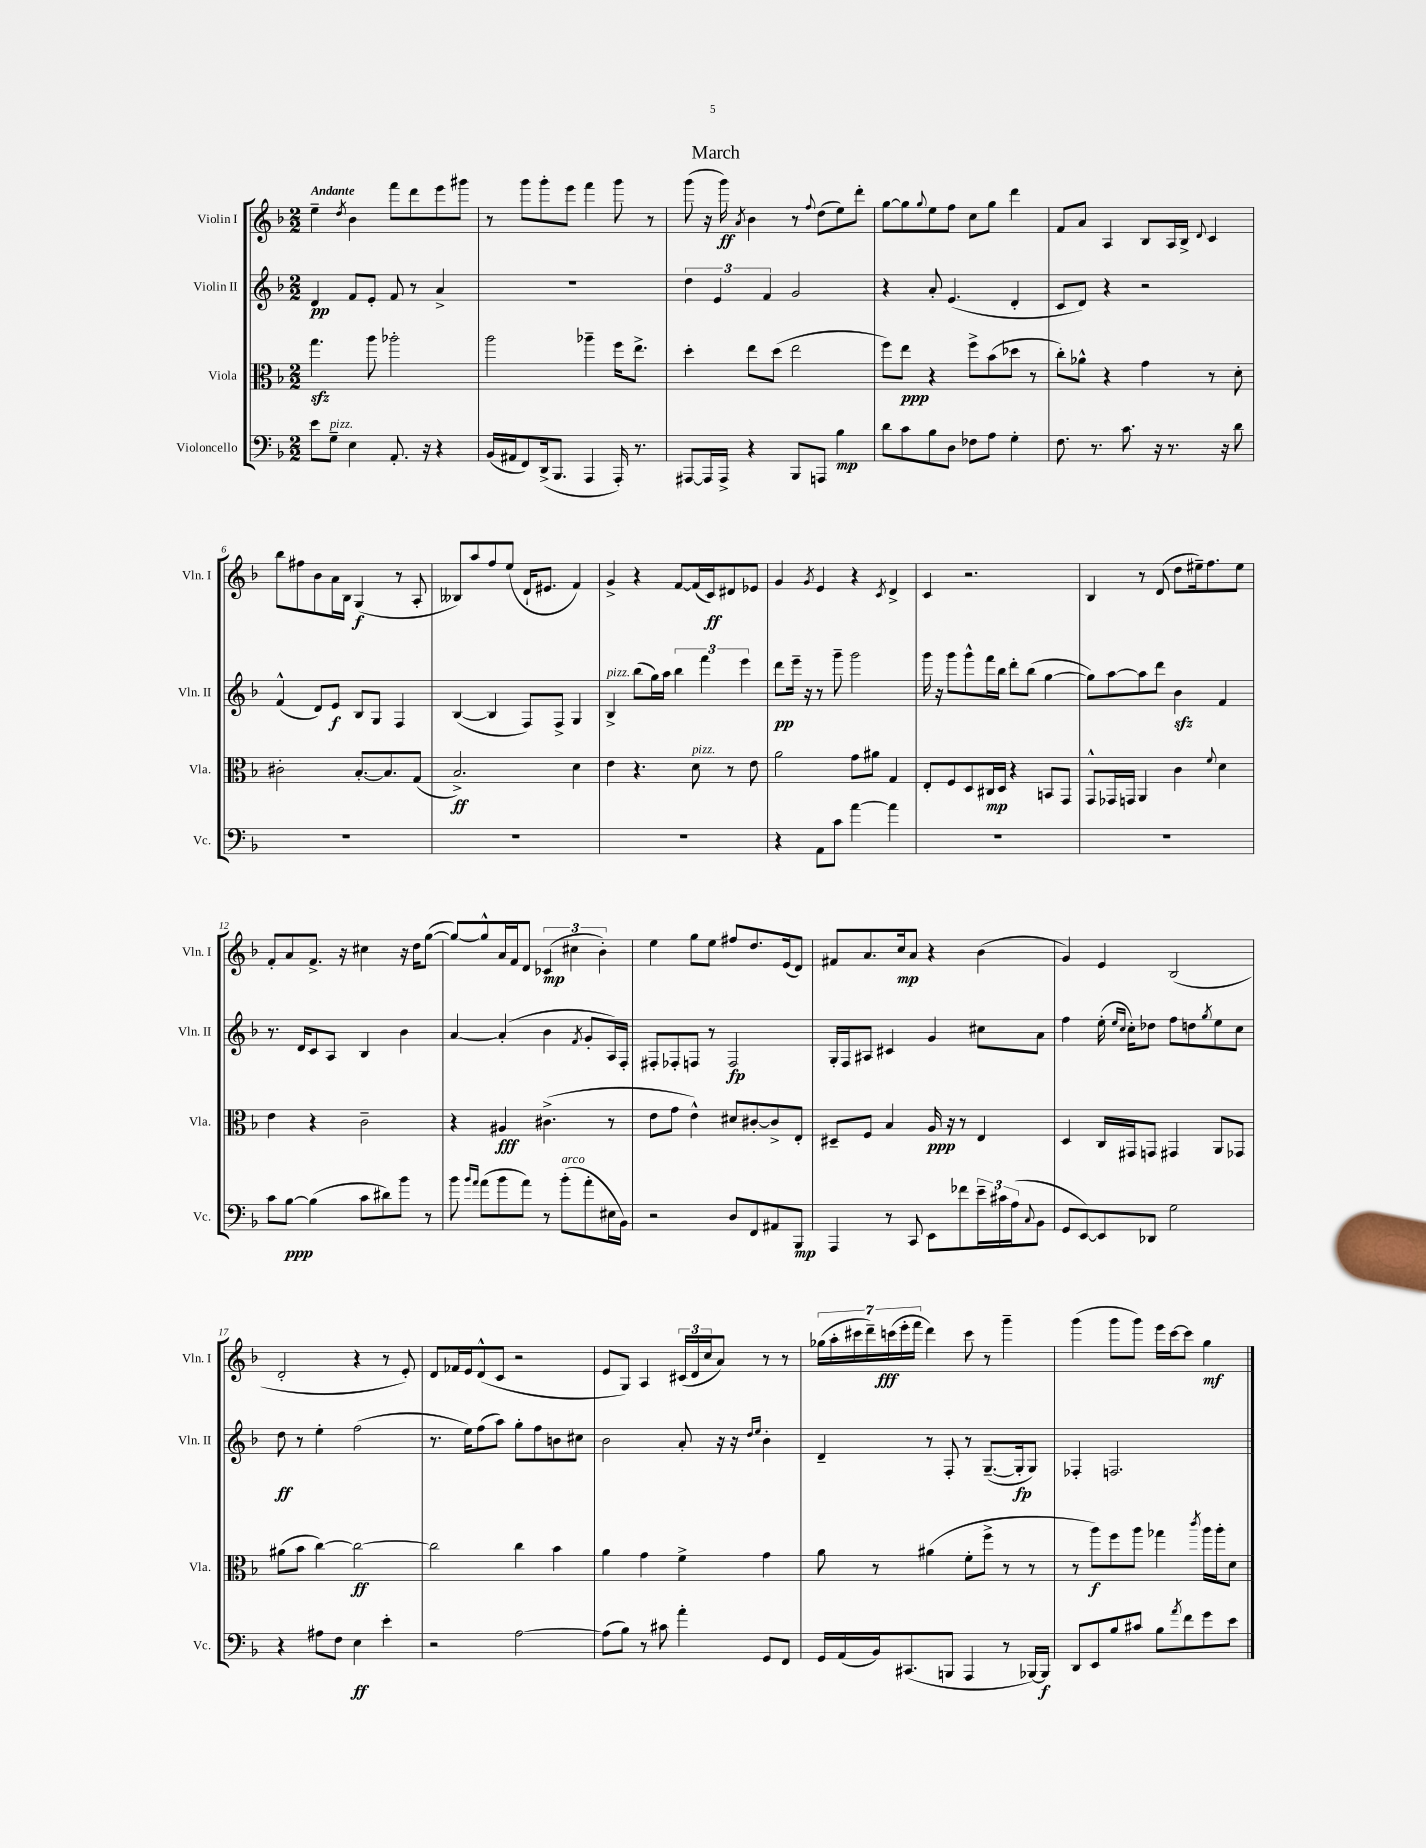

**kern	**kern	**kern	**kern
*staff4	*staff3	*staff2	*staff1
*clefF4	*clefC3	*clefG2	*clefG2
*k[b-]	*k[b-]	*k[b-]	*k[b-]
*M2/2	*M2/2	*M2/2	*M2/2
8e	4.gg	4d	4ee~
8G~	.	.	.
.	.	.	8qdd
4E	.	8f	4b-
.	8aa	8e'	.
8.AA'	2aa-'	8f	8fff
.	.	8r	8ddd
16r	.	.	.
4r	.	4a^	8eee
.	.	.	8ggg#
=	=	=	=
(16BB-	2aa	1r	8r
16AA#	.	.	.
8FF)	.	.	8ggg
(16DD^	.	.	8ggg'
8.BBB-	.	.	.
.	.	.	8eee
4AAA	4aa-~	.	4fff
16AAA')	16ff	.	8ggg
8.r	8.ee^	.	.
.	.	.	8r
=	=	=	=
[8AAA#	4dd'	6dd	(8ggg
16AAA#]	.	.	16r
.	.	6e	.
16AAA#^	.	.	16ggg)
.	.	.	8qa
4r	8ee	.	4b-
.	.	6f	.
.	(8dd	.	.
8BBB-	2ee	2g	8r
.	.	.	8qqff
8AAA	.	.	(8dd
4B-	.	.	8ee)
.	.	.	8ddd'
=	=	=	=
8d	8ff)	4r	[8gg
8c	8ee	.	8gg]
.	.	.	8qqgg
8B-	4r	8a'	8ee
8D	.	(4.e	8ff
8F-	8ff^	.	8cc
8A	(8b-	.	8gg
4G'	8dd-	4d'	4ddd
.	8r	.	.
=	=	=	=
8.F	8cc')	8c	8f
.	8a-^^	8d)	8a
8.r	.	.	.
.	4r	4r	4A
8.c	.	.	.
.	4g	2r	8B-
16r	.	.	.
8.r	.	.	16A
.	.	.	16B-^
.	.	.	8qqd
.	8r	.	4c
16r	.	.	.
8d	8d'	.	.
=	=	=	=
1r	2c#'	(4f^^	8bb-
.	.	.	8ff#
.	.	8d)	8b-
.	.	8e	16a
.	.	.	16B-
.	[8.B-'	8B-	(4G
.	.	8G	.
.	8.B-]	.	.
.	.	4F	8r
.	(8G	.	8A'
=	=	=	=
1r	2.B-^)	([4B-	8B--)
.	.	.	8aa
.	.	4B-]	8ff
.	.	.	(8ee
.	.	8F)	16d`
.	.	.	8.e#
.	.	8F^	.
.	4d	4G	4f)
=	=	=	=
1r	4e	4B-^	4g^
.	4.r	(8bb-	4r
.	.	16gg)	.
.	.	16aa	.
.	.	6bb-	[8f
.	8d	.	(16f]
.	.	6fff	.
.	.	.	16c)
.	8r	.	8d#
.	.	6eee	.
.	8e	.	8e-
=	=	=	=
4r	2a	8ddd	4g
.	.	16eee~	.
.	.	16r	.
.	.	.	8qg
8AA	.	8r	4e
8c	.	8ggg~	.
[4a	8g	2ggg	4r
.	8a#	.	.
.	.	.	8qc
4a]	4G	.	4d^
=	=	=	=
1r	8E'	16ggg	4c
.	.	16r	.
.	8F	8ggg	.
.	8D	8ggg^^	2.r
.	16C#	16fff	.
.	16D	16bb-	.
.	4r	8ddd'	.
.	.	(8bb-	.
.	8BB	[4gg	.
.	8GG	.	.
=	=	=	=
1r	8GG^^	8gg])	4B-
.	16GG-	[8aa	.
.	16GG	.	.
.	4AA	8aa]	8r
.	.	8ddd	(8d
.	4c	4b-	8dd
.	.	.	16ee#~)
.	.	.	8.ff
.	8qqf	.	.
.	4d	4f	.
.	.	.	8ee#
=	=	=	=
8c	4e	8.r	8f'
[8B-	.	.	8a
.	.	16d	.
(4B-]	4r	8c	8.f^
.	.	8A	.
.	.	.	16r
8c	2c~	4B-	4cc#
8d#)	.	.	.
8b-	.	4b-	16r
.	.	.	16dd
8r	.	.	([8gg
=	=	=	=
8b-	4r	[4a	8gg_)
16qqb-	.	.	.
16qqa	.	.	.
(8a	.	.	8gg^^]
8b-	4A#	(4a']	16a
.	.	.	16f
8a)	.	.	8d
8r	(4.c#^	4b-	(6c-
(8b-'	.	.	.
.	.	.	6cc#
.	.	8qf	.
8a'	.	8g'	.
.	.	.	6b-')
16E#	8r	16A)	.
16BB-)	.	16F'	.
=	=	=	=
2r	8e	8F#'	4ee
.	8g	8F-'	.
.	4e^^)	8F	8gg
.	.	8r	8ee
8D	8d#	2F	8ff#
8FF	[8c#'	.	8.dd
8AA#	8c#^]	.	.
.	.	.	(16e
8BBB-	8E'	.	8d)
=	=	=	=
4AAA	8D#~	16G'	8f#
.	.	16F	.
.	8F	8A#	8.a
8r	4B-	4c#	.
.	.	.	16cc
8CC	.	.	8a
8EE	16A	4g	4r
.	16r	.	.
8f-	8r	.	.
24e~	4E	8cc#	(4b-
24c#	.	.	.
(24A	.	.	.
8qqC	.	.	.
8BB-	.	8a	.
=	=	=	=
8GG	4D	4ff	4g)
[8EE)	.	.	.
8EE]	16C	(16ee'	4e
.	.	16qqee	.
.	.	16qqcc	.
.	16GG#	16cc')	.
8DD-	8GG	8dd-	.
2G	4GG#	8ff	(2B-
.	.	8dd	.
.	.	8qgg	.
.	8AA	8ee	.
.	8GG-	8cc	.
=	=	=	=
4r	(8a#	8dd	2d'
.	8b-	8r	.
8A#	[4cc)	4ee'	.
8F	.	.	.
4E	2cc_	(2ff	4r
4e'	.	.	8r
.	.	.	8e')
=	=	=	=
2r	2cc]	8.r	8d
.	.	.	16f-
.	.	16ee)	16e
.	.	(8ff	(8d^^
.	.	8aa)	8c
[2A	4cc	8gg'	2r
.	.	8ff	.
.	4b-	8b	.
.	.	8cc#	.
=	=	=	=
(8A]	4a	2b-	8e
8B-)	.	.	8G)
8r	4g	.	4A
8c#	.	.	.
4a'	4f^	8a'	(24c#
.	.	.	24d
.	.	.	24cc
.	.	16r	8a)
.	.	16r	.
.	.	16qqdd	.
.	.	16qqee	.
8GG	4g	4b-'	8r
8FF	.	.	8r
=	=	=	=
16GG	8a	4d~	(28gg-
.	.	.	28aa'
(16AA	.	.	.
.	.	.	28ccc#
.	.	.	28ddd~)
16BB-)	8r	.	.
.	.	.	(28ccc
.	.	.	28eee'
(8.CC#	.	.	.
.	.	.	28fff
.	(4a#	8r	4ddd)
8BBB	.	8F'	.
4AAA	8f'	8r	8ccc
.	8ff^	([8.G~	8r
8r	8r	.	4ggg~
.	.	16G']	.
[16BBB-)	8r	8G)	.
16BBB-]	.	.	.
=	=	=	=
8DD	8r	4F-'	(4ggg
8EE	8aa)	.	.
8B-	8ff	2.F	8ggg
8c#	8aa	.	8ggg)
8B-	4gg-	.	16eee
.	.	.	[16ccc
8qa	.	.	.
8f	.	.	8ccc]
.	8qccc	.	.
8g	16aa	.	4gg
.	16aa'	.	.
8e	8d	.	.
==	==	==	==
*-	*-	*-	*-
